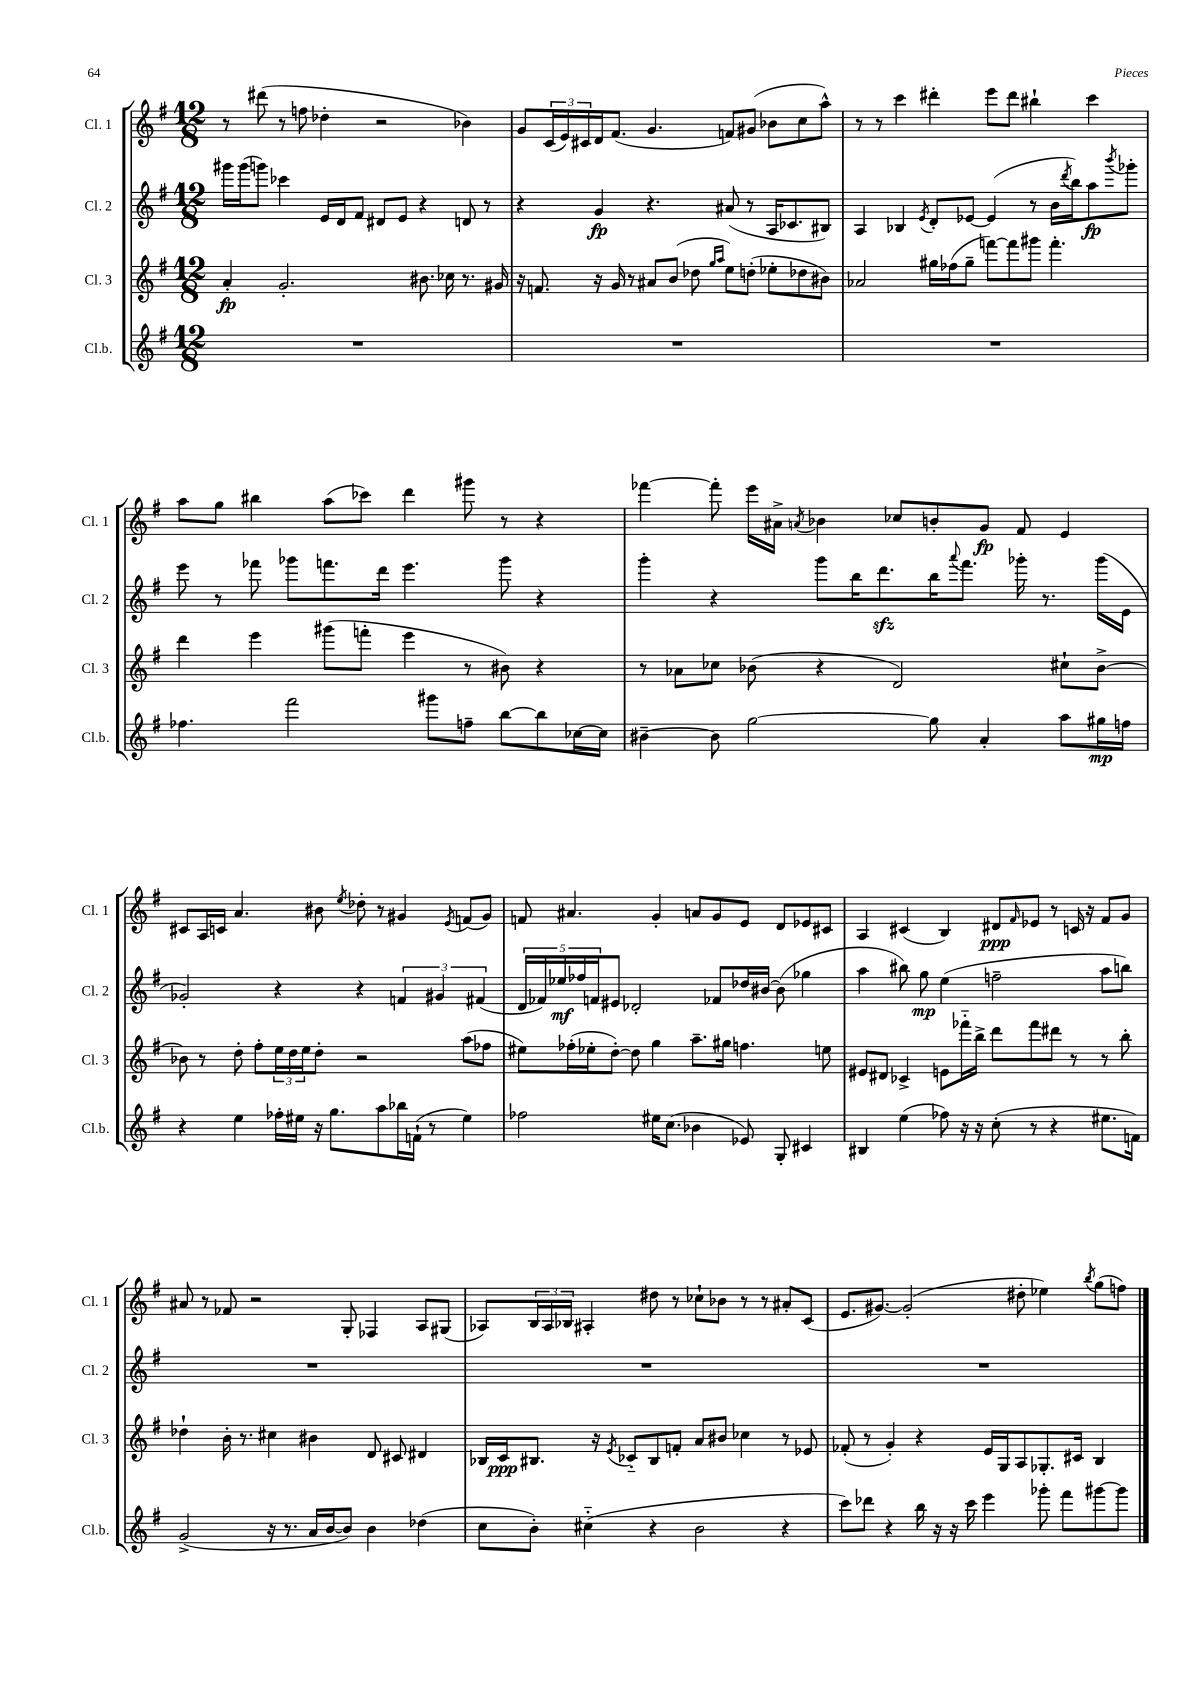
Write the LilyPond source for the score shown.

<<
\new StaffGroup <<
\new Staff = "s0" \with { instrumentName = "Cl. 1" shortInstrumentName = "Cl. 1" } {
    \clef treble \key g \major \numericTimeSignature \time 12/8
    r8 dis'''8( r8 f''8 des''4-. r2 bes'4) |
    g'8 \tuplet 3/2 { c'16( e'16) cis'16 } d'16 fis'8.( g'4. f'8) gis'8( bes'8 c''8 a''8-^) |
    r8 r8 c'''4 dis'''4-. e'''8 dis'''8 bis''4-! c'''4 |
    a''8 g''8 bis''4 a''8( ces'''8) d'''4 gis'''8 r8 r4 |
    fes'''4~ fes'''8-. e'''16 ais'16-> \acciaccatura { a'8 } bes'4 ces''8 b'8-. g'8\fp fis'8 e'4 |
    cis'8 a16 c'16 a'4. bis'8 \acciaccatura { e''8 } des''8-. r8 gis'4 \acciaccatura { e'8 } f'8( gis'8) |
    f'8 ais'4. g'4-. a'8 g'8 e'8 d'8 ees'8 cis'8 |
    a4 cis'4( b4) dis'8\ppp \grace { fis'16 } ees'8 r8 c'16 r16 fis'8 g'8 |
    ais'8 r8 fes'8 r2 g8-. fes4 a8 gis8( |
    aes8) \tuplet 3/2 { b16 aes16 bes16 } ais4-. dis''8 r8 ces''8-! bes'8 r8 r8 ais'8-. c'8( |
    e'8. gis'8.~) gis'2-.( dis''8-. ees''4) \acciaccatura { b''8 } g''8( f''8) \bar "|." |
}
\new Staff = "s1" \with { instrumentName = "Cl. 2" shortInstrumentName = "Cl. 2" } {
    \clef treble \key g \major \numericTimeSignature \time 12/8
    gis'''16 gis'''16( g'''8) ces'''4 e'16 d'16 fis'8 dis'8 e'8 r4 d'8 r8 |
    r4 g'4\fp r4. ais'8( r8 a16 ces'8. bis8) |
    a4 bes4 \acciaccatura { e'8 } d'8-. ees'8~ ees'4( r8 b'16 \acciaccatura { d'''8 } b''16) a''8\fp \acciaccatura { b'''8 } ges'''8-. |
    e'''8 r8 fes'''8 ges'''8 f'''8. d'''16 e'''4. ges'''8 r4 |
    g'''4-. r4 g'''8 b''16 d'''8.\sfz b''16 \appoggiatura { a'''8 } fis'''8. ges'''16-. r8. ges'''16( e'16 |
    ges'2-.) r4 r4 \tuplet 3/2 { f'4 gis'4 fis'4( } |
    \tuplet 5/4 { d'16 fes'16) ees''16\mf fes''16 f'16 } eis'8 des'2-. fes'8 des''16 bis'16~ bis'8( ges''4 |
    a''4 bis''8) g''8\mp e''4( f''2-- a''8 b''8) |
    R1. |
    R1. |
    R1. \bar "|." |
}
\new Staff = "s2" \with { instrumentName = "Cl. 3" shortInstrumentName = "Cl. 3" } {
    \clef treble \key g \major \numericTimeSignature \time 12/8
    a'4-.\fp g'2.-. bis'8. ces''16 r8. gis'16 |
    r16 f'8. r16 g'16 r8 ais'8 b'8( des''8 \grace { g''16 a''16 } e''8) d''8-.( ees''8-. des''8 bis'8) |
    aes'2 gis''16 fes''16( gis''8-- f'''8~) f'''8 gis'''8 f'''4.-. |
    d'''4 e'''4 gis'''8( f'''8-. e'''4 r8 bis'8) r4 |
    r8 aes'8 ces''8 bes'8( r4 d'2) cis''8-! bes'8~-> |
    bes'8 r8 d''8-. fis''8-. \tuplet 3/2 { e''16 d''16 e''16 } d''8-. r2 a''8( fes''8 |
    eis''8) fes''16-.( ees''16-. d''8~-.) d''8 g''4 a''8.-- gis''16 f''4. e''8 |
    eis'8 dis'8 ces'4-> e'8 fes'''16-_ b''16-> d'''8 fes'''8 dis'''8 r8 r8 b''8-. |
    des''4-! b'16-. r8. cis''4 bis'4 d'8 cis'8 dis'4 |
    bes16 c'16\ppp bis8. r16 \acciaccatura { e'8 } ces'8-_ bis8 f'8-. a'8 bis'8 ces''4 r8 ees'8 |
    fes'8-.( r8 g'4-.) r4 e'16 g16 a8 ges8.-. cis'16 b4 \bar "|." |
}
\new Staff = "s3" \with { instrumentName = "Cl.b." shortInstrumentName = "Cl.b." } {
    \clef treble \key g \major \numericTimeSignature \time 12/8
    R1. |
    R1. |
    R1. |
    fes''4. fis'''2 gis'''8 f''8-- b''8~ b''8 ces''16~ ces''16 |
    bis'4~-- bis'8 g''2~ g''8 a'4-. a''8 gis''16\mp f''16 |
    r4 e''4 fes''16-. eis''16 r16 g''8. a''8 bes''16 f'16-!( r8 eis''4) |
    fes''2 eis''16 c''8.( bes'4 ees'8) g8-. cis'4 |
    bis4 e''4( fes''8) r16 r16 c''8-.( r8 r4 eis''8. f'16) |
    g'2->( r16 r8. a'16 b'16~ b'8) b'4 des''4( |
    c''8 b'8-.) cis''4-_( r4 b'2 r4 |
    c'''8) des'''8 r4 b''16 r16 r16 c'''16 e'''4 ges'''8-. fis'''8 gis'''8~ gis'''8 \bar "|." |
}
>>
>>
\layout { \context { \Score \remove "Bar_number_engraver" } }
